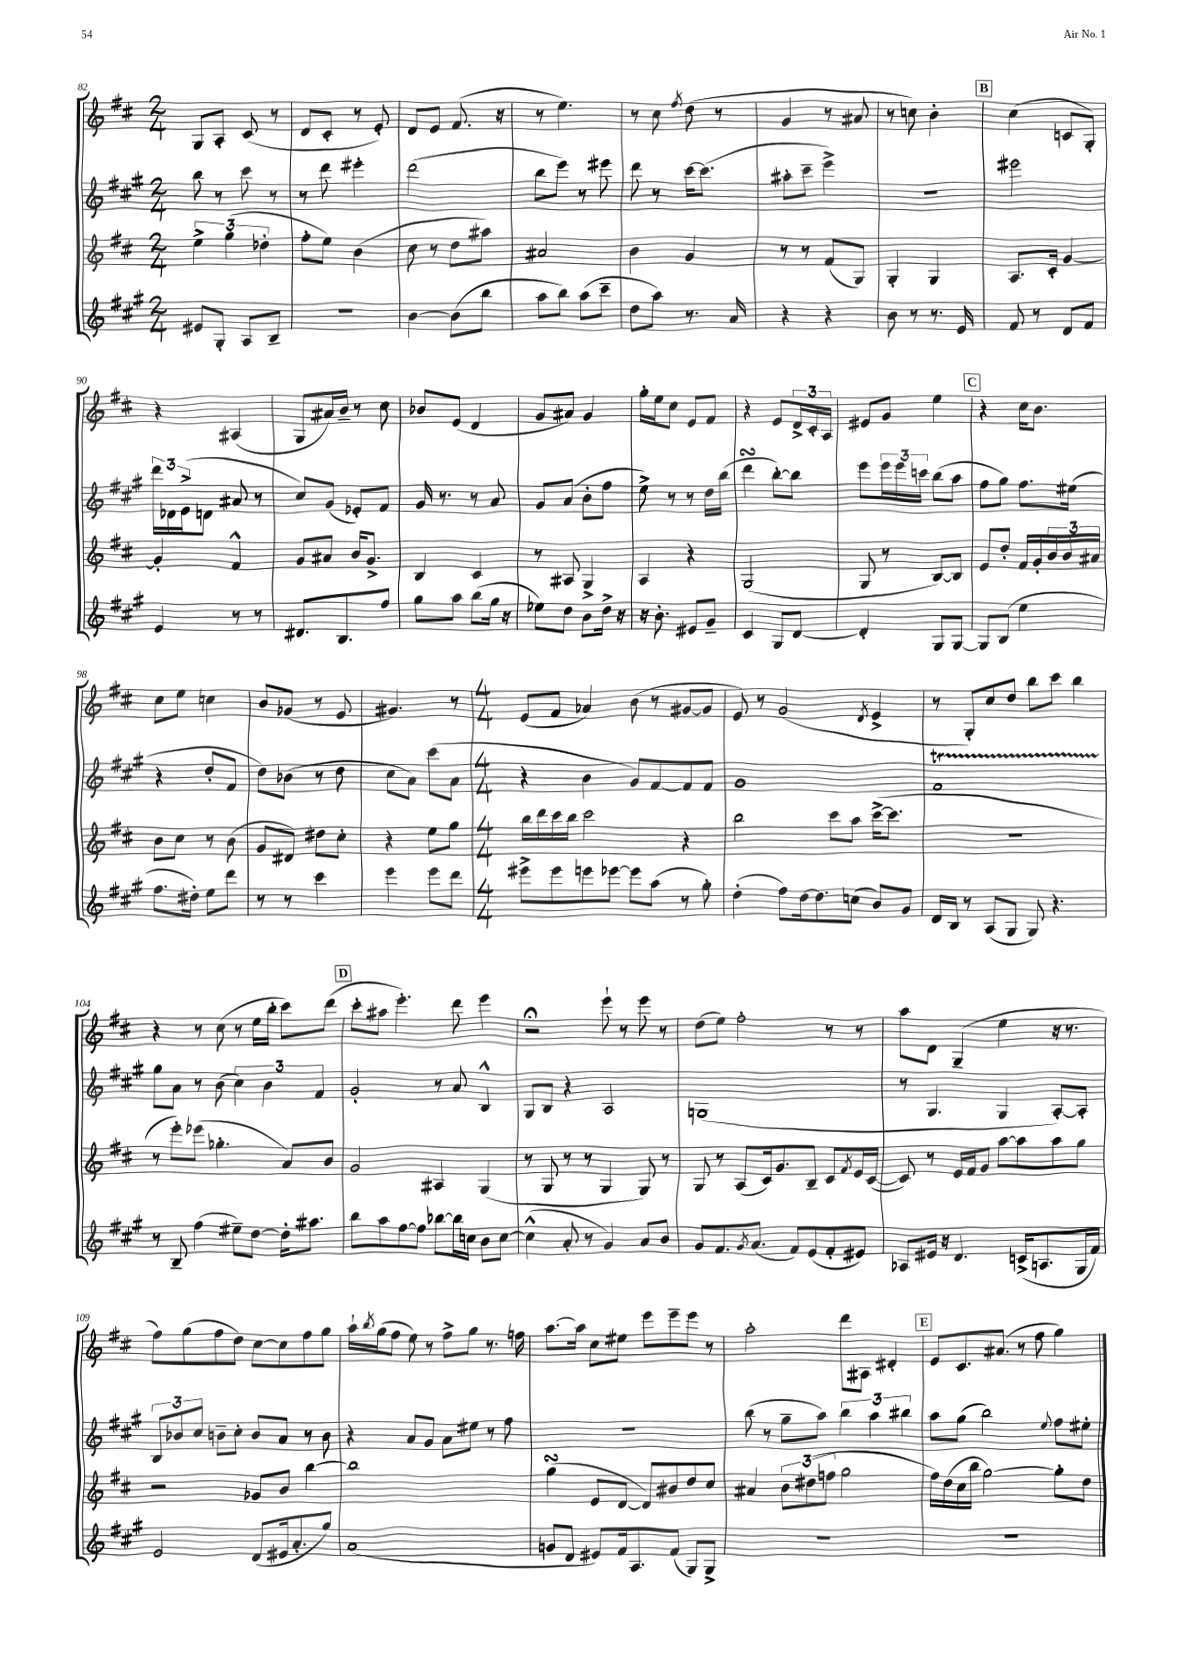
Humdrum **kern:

**kern	**kern	**kern	**kern
*staff4	*staff3	*staff2	*staff1
*clefG2	*clefG2	*clefG2	*clefG2
*k[f#c#g#]	*k[f#c#]	*k[f#c#g#]	*k[f#c#]
*M2/4	*M2/4	*M2/4	*M2/4
8e#/L	6ee^\	8bb\	8G/L
8G#'/J	.	8r	8A'/J
.	(6gg\	.	.
8A/L	.	8ccc#\	(8c#/
.	6dd-'\	.	.
8B~/J	.	8r	8r
=	=	=	=
2r	8ff#'\L	8r	8d/L
.	8ee\J)	8ddd\	8c#'/J
.	(4b\	4eee#'\	8r
.	.	.	8e'/)
=	=	=	=
[4b\	8cc#\	(2ddd\	8d/L
.	8r	.	8e/J
(8b\]L	8dd\L	.	(8.f#/
8bb\J	8aa#\J)	.	.
.	.	.	16r
=	=	=	=
8aa\L	2a#/	8bb\L	8r
8bb\J)	.	8eee\J)	4.ee\)
(8aa\L	.	8r	.
8ccc#~\J	.	8eee#\	.
=	=	=	=
8dd\L	4b\	8ddd\	8r
8aa\J)	.	8r	8cc#\
.	.	.	8qff#/
8.r	4g/	[16ccc#\LK	(8dd\
.	.	(8.ccc#\]J	.
.	.	.	8r
16a/	.	.	.
=	=	=	=
4r	8r	8aa#'\L	4g/
.	8r	8ccc#~\J	.
4r	(8f#/L	4eee^\)	8r
.	8G/J)	.	8a#/
=	=	=	=
8b\	4G'/	2r	8r
8r	.	.	8cc\)
8.r	4G/	.	4b'\
16e/	.	.	.
=	=	=	=
8f#/	8.A/L	2eee#\	(4cc#\
8r	.	.	.
.	16c#'/Jk	.	.
8d/L	[4g/	.	8c/L
8f#/J	.	.	8G'/J)
=	=	=	=
4e/	4g'/]	24ddd\LL	4r
.	.	24d-\	.
.	.	(24e^\J	.
.	.	8d\J	.
8r	4f#^^/	8a#/	(4A#/
8r	.	8r	.
=	=	=	=
8.d#/L	8g/L	8cc#/L)	8G/L
.	8a#/J	(8g#/J	16a#/L)
8.B/	.	.	16b~/JJ
.	16b/LK	8e-'/L)	8r
.	8.g^/J	.	.
8ff#/J	.	8f#/J	8cc#\
=	=	=	=
8gg#\L	4B/	16g#/	8b-/L
.	.	8.r	.
8aa\J	.	.	(8e/J
(8bb\L	4c#/	8r	4d/
16gg#\Jk	.	8a/	.
16r	.	.	.
=	=	=	=
8ee-\L)	8r	8g#/L	8g/L
8dd\J	8A#/	(8a/J	8a#/J)
8b\L	4G^/	8b'\L	4g/
16dd^\Jk	.	8ff#\J	.
16r	.	.	.
=	=	=	=
16r	4A/	8ee^\)	16gg'\LL
8.b'\	.	.	16ee\J
.	.	8r	8cc#\J
8e#/L	4r	8r	8e/L
8g#~/J	.	16dd\LL	8f#/J
.	.	(16bb\JJ	.
=	=	=	=
4c#/	(2G/	4ddd\	4r
8G#/L	.	[8bb'\L)	8e/L
[8d/J	.	8bb\]J	24d^/L
.	.	.	24c#'/
.	.	.	24A/JJ
=	=	=	=
4d'/]	8G/	8eee\L	8e#/L
.	8r	24eee\L	8g/J
.	.	24eee\	.
.	.	24ccc\JJ	.
8G#/L	[8B/L)	(8bb\L	4ee\
[8G#/J	8B/]J	8aa\J	.
=	=	=	=
8G#/]L	8e/L	8ff#\L	4r
(8B/J	8dd'/J	8gg#\J)	.
4ee\	16f#/LL	8.ff#\L	16cc#\LK
.	16g'/	.	8.b\J
.	24b/	.	.
.	24b/	.	.
.	.	(16ee#\Jk	.
.	24a#/JJ	.	.
=	=	=	=
8.ff#\L	8b\L	4r	8cc#\L
.	8cc#\J	.	8ee\J
16dd#'\Jk)	.	.	.
8ee\L	8r	8dd'/L	4cc\
8ddd\J	(8b\	8f#/J	.
=	=	=	=
8r	8g/L	8dd\L)	8b/L
8r	8d#/J)	(8b-\J	(8g-/J
4ccc#\	8dd#\L	8r	8r
.	8cc#'\J	8dd\	8e/
=	=	=	=
4eee\	4r	8cc#\L	4.g#/)
.	.	8a\J)	.
8eee\L	8ee\L	(8ccc#\L	.
8ddd\J	8gg\J	8a\J	8r
=	=	=	=
*M4/4	*M4/4	*M4/4	*M4/4
8eee#^\L	16bb\LL	4r	(8e/L
.	16ddd\	.	.
8eee#\	16ccc#\	.	8f#/J
.	16bb\JJ	.	.
8eee\	2ccc#\	4b\	4a-/)
[8eee-\J	.	.	.
8eee-\]L	.	8g#/L)	(8b\
(8aa\J	.	[8f#/	8r
8r	4r	8f#/]	[8g#/L
8gg#'\)	.	8f#/J	8g#/]J
=	=	=	=
(4dd'\	2bb\	1g#	8e/)
.	.	.	8r
8ff#\L)	.	.	(2g/
[16dd\k	.	.	.
8.dd\]	.	.	.
.	8ccc#\L	.	.
(8cc\J	8aa\J	.	.
.	.	.	8qd/
8b/L)	([16ccc#^\LK	.	4e^/
.	8.ccc#\]J	.	.
8g#/J	.	.	.
=	=	=	=
16d/LL	1r	1f#	8r
16B/JJ	.	.	.
8r	.	.	8G'/L)
(8A/L	.	.	8cc#/
8G#/J	.	.	8dd/J
8G#/)	.	.	8bb\L
4.r	.	.	8ccc#\J
.	.	.	4bb\
=	=	=	=
8r	8r	8gg#\L	4r
8B~/	8eee'\L)	8a\J	.
(4ff#\	(8eee-\J	8r	8r
.	4.gg-'\	(8b\	(8cc#\
8ee#~\L)	.	6cc#\)	8r
[8dd\J	.	.	16ee\LL
.	.	6b\	.
.	.	.	16bb'\JJ
16dd'\]LK	8a/L)	.	8ccc#\L)
8.aa#\J	.	.	.
.	.	6f#/	.
.	8b/J	.	(8ddd\J
=	=	=	=
8bb\L	2g/	2g#'/	8ccc#'\L
8aa\	.	.	8aa#\J
[8ff#\	.	.	4.eee'\)
8ff#\]J	.	.	.
[8bb-\L	4A#/	8r	.
16bb-\]L	.	8a/	8ddd\
16cc\JJ	.	.	.
8b\L	(4G/	4B^^/	4eee\
[8cc\J	.	.	.
=	=	=	=
(4cc^^\]	8r	8G#/L	2r;
.	8G/	8B/J	.
8a'/	8r	4r	.
8r	8r	.	.
4g#/)	4G/	2A/	8eee`\
.	.	.	8r
8a/L	8G/)	.	8eee\
8b/J	8r	.	8r
=	=	=	=
8g#/L	8G/	(1G	(8dd\L
8.f#/	8r	.	8ee\J)
.	(8A/L	.	2ff#'\
8qg#/	.	.	.
(8.a/J	.	.	.
.	16c#/k)	.	.
.	8.g/	.	.
8f#/L)	.	.	.
(8e/	8B~/J	.	.
8f#'/	8c#/L	.	8r
.	8qf#/	.	.
8e#/J)	16e/L	.	8r
.	([16c#/JJ	.	.
=	=	=	=
8A-/L	8c#/])	8r	8aa\L
16e#/Jk	8r	4.G#/	8d\J
16r	.	.	.
4.d/	16e/LL	.	(4G~/
.	16f#/J	.	.
.	8g/J	.	.
.	[8aa\L	4G#/	4ee\
(16c^/LK	8aa\]	.	.
8.A/	.	.	.
.	8aa\	[8A'/L)	16r
.	.	.	8.r
16G#/L	8gg\J	8A'/]J	.
16f#/JJ)	.	.	.
=	=	=	=
2e/	2r	12B/L	8ff#\L)
.	.	12b-/	.
.	.	.	(8gg\
.	.	12cc#/J	.
.	.	8b~\L	8ff#\
.	.	8cc#'\J	8dd\J)
(8d/L	8g-/L	8b/L	[8cc#\L
16e#/k	8b/J	8a/J	8cc#\]
8.a'/	.	.	.
.	[4bb\	8r	8ff#\
8gg#/J)	.	8b\	8gg\J
=	=	=	=
(1a	1bb]	4r	16aa`\LL
.	.	.	8qbb/
.	.	.	(16gg\J
.	.	.	8ff#\J
.	.	8a/L	8ee\)
.	.	8g#/J	8r
.	.	8a\L	8ff#^\L
.	.	8ee#\J	8gg\J
.	.	8r	8.r
.	.	8ff#\	.
.	.	.	16ff\
=	=	=	=
8g/L	(4gg\	1r	[8.aa\L
8d/J	.	.	.
.	.	.	16aa\]Jk
8e#/L)	8e/L	.	8cc#\L
16f#/k	[8d/J	.	8ee#\J
8.A/	.	.	.
.	8d/]L)	.	8eee\L
(8f#/J	8b#/	.	8eee~\
8G#/L)	8dd/	.	8eee\J
8G#^/J	8cc#/J	.	8r
=	=	=	=
1r	4a#/	(8bb\	2aa'\
.	.	8r	.
.	12b\L	8gg#~\L	.
.	(12dd#\	.	.
.	.	8aa\J)	.
.	12ff\J	.	.
.	2gg\	6bb\	8ddd\L
.	.	.	8A#\J
.	.	6aa\	.
.	.	.	4d#'/
.	.	6bb#\	.
=	=	=	=
1r	16ff#\LL)	8aa\L	8e/L
.	(16dd\	.	.
.	16cc#\	(8gg#\J	8.c#/
.	16bb\JJ	.	.
.	[2gg\)	2bb\)	.
.	.	.	(8.a#/J
.	.	.	8r
.	.	.	8ff#\
.	.	8qqee/	.
.	8gg'\]L	8ff#\L	4gg\)
.	8dd\J	8ee#'\J	.
==	==	==	==
*-	*-	*-	*-
